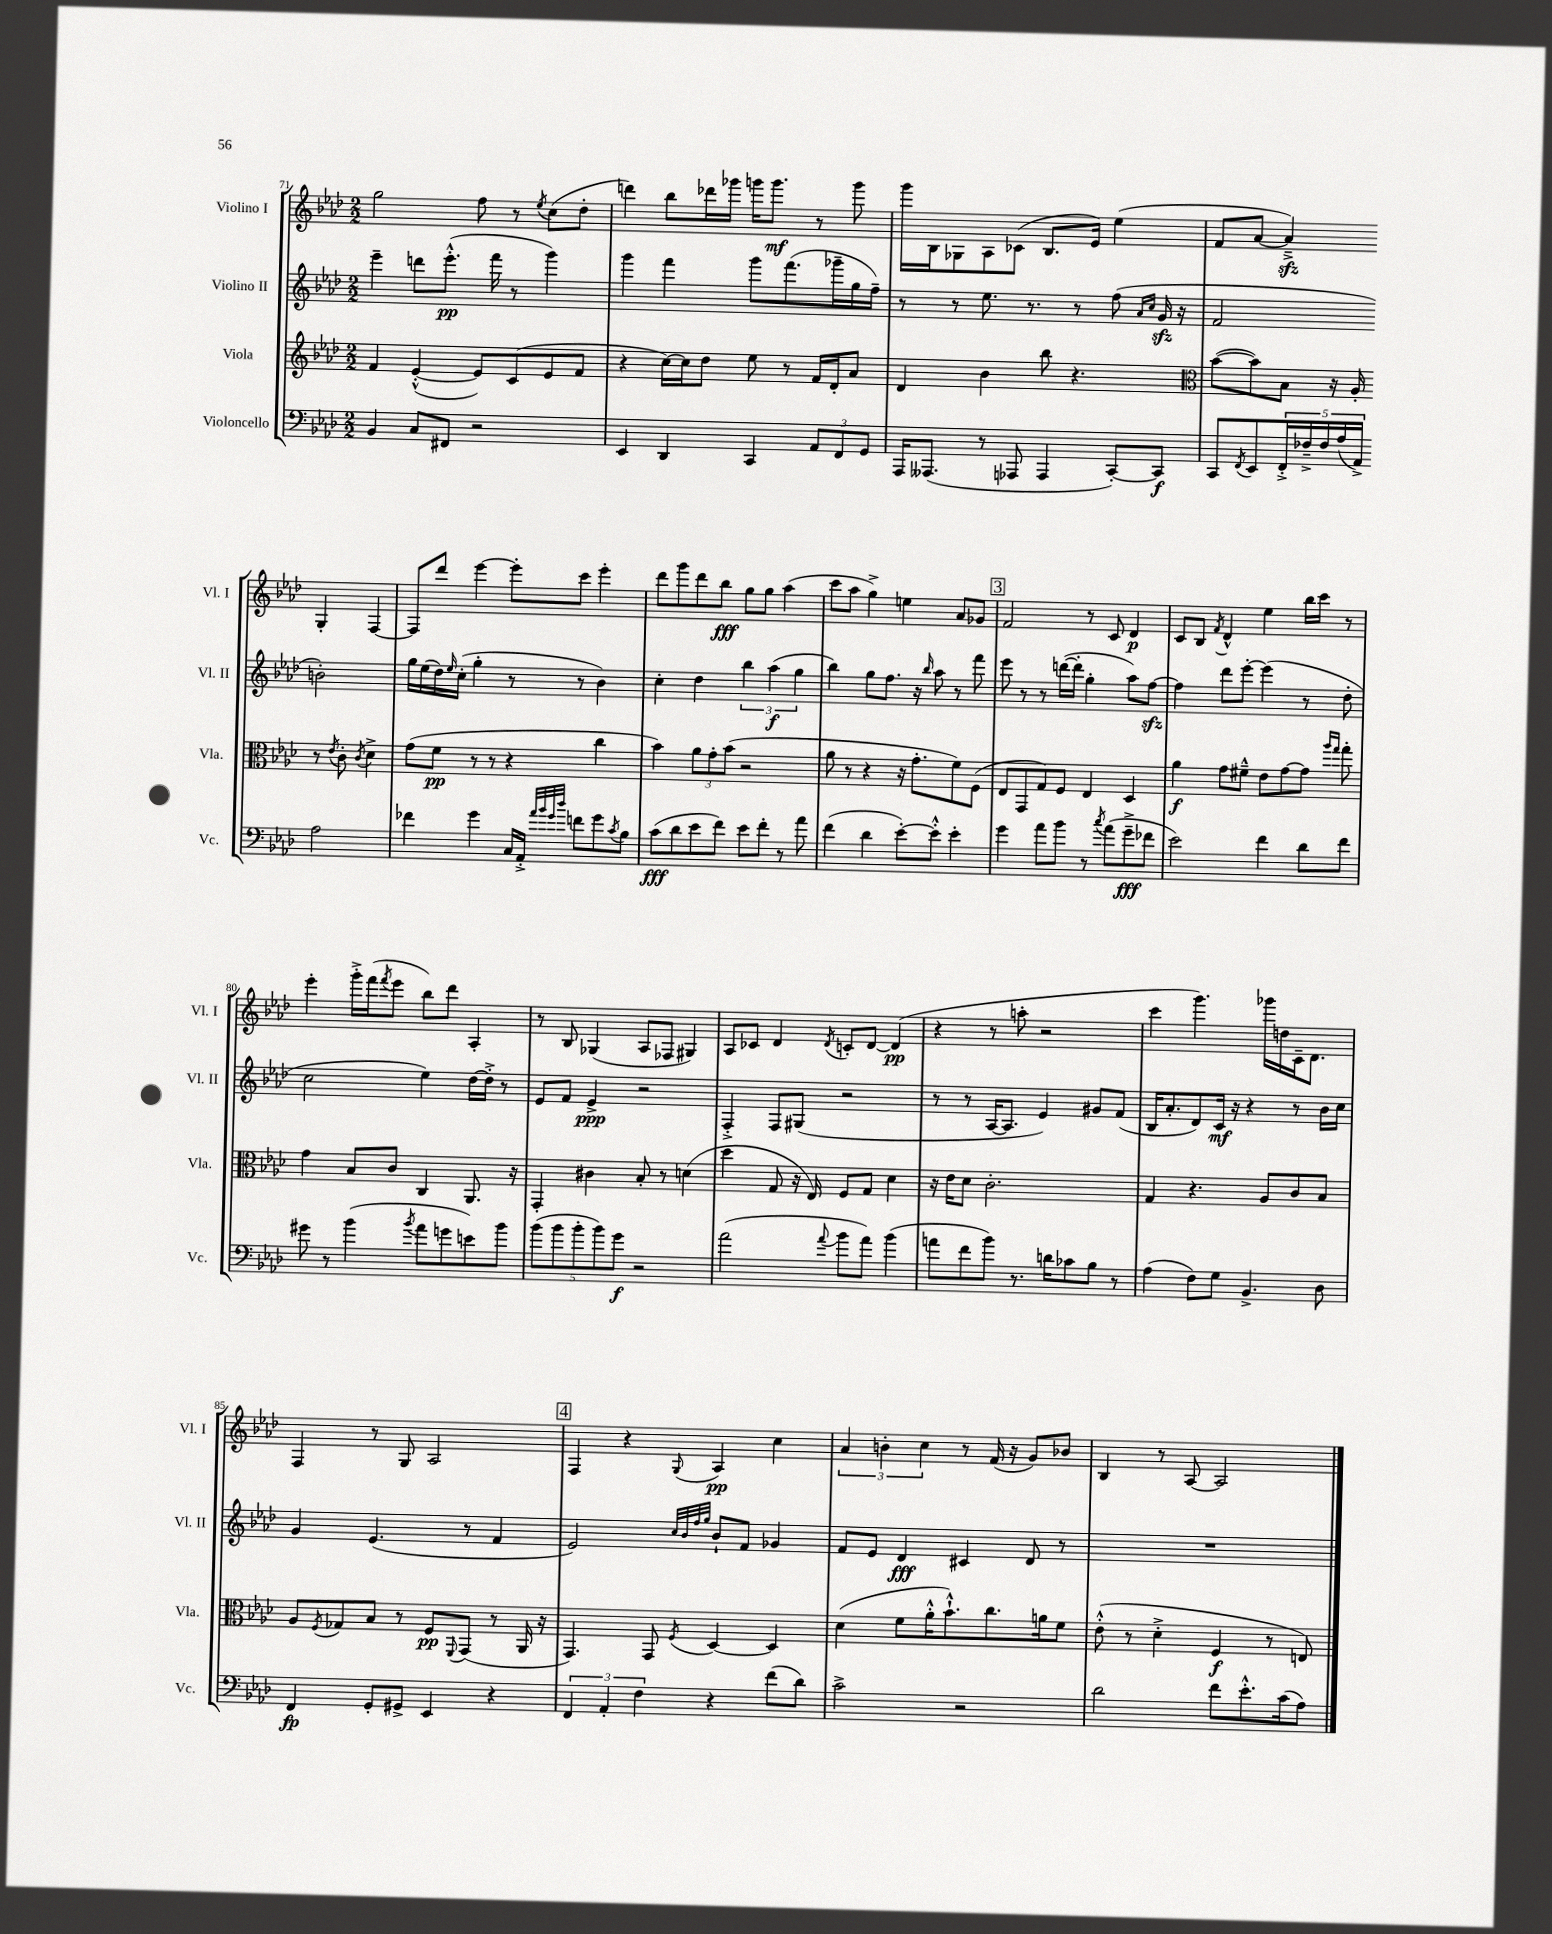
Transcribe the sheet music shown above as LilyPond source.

<<
\new StaffGroup <<
\new Staff = "s0" \with { instrumentName = "Violino I" shortInstrumentName = "Vl. I" } {
    \clef treble \key aes \major \numericTimeSignature \time 2/2
    g''2 f''8 r8 \acciaccatura { ees''8 } c''8( des''8-. |
    d'''4) bes''8 des'''16 ges'''16 g'''16 g'''8.\mf r8 g'''8 |
    g'''16 bes16 ges8 aes8 ces'8( bes8. ees'16) ees''4( |
    f'8 aes'8~ aes'4--->\sfz) g4-. f4~ |
    f8 des'''8 ees'''4~ ees'''8-. c'''8 ees'''4-. |
    des'''8 g'''8 des'''8 bes''8\fff g''8 g''8 aes''4( |
    c'''8 aes''8 g''4->) e''4 aes'8 ges'8 |
    \mark \markup { \box "3" } f'2 r8 c'8 des'4\p |
    c'8 bes8 \acciaccatura { f'8 } des'4-^ ees''4 bes''16 c'''16 r8 |
    ees'''4-. g'''16-.-> f'''16( \acciaccatura { f'''8 } ees'''8 bes''8) des'''8 aes4-. |
    r8 bes8 ges4( aes8 fes8 gis4) |
    aes8 ces'8 des'4 \acciaccatura { des'8 } c'8-. des'8~ des'4\pp( |
    r4 r8 a''8-. r2 |
    c'''4 g'''4.) ges'''16 d''16 c'16-- des'8. |
    f4 r8 g8 aes2 |
    \mark \markup { \box "4" } f4 r4 \appoggiatura { g8 } aes4\pp c''4 |
    \tuplet 3/2 { aes'4 b'4-. c''4 } r8 f'16( r16 g'8) bes'8 |
    bes4 r8 aes8~ aes2 \bar "|." |
}
\new Staff = "s1" \with { instrumentName = "Violino II" shortInstrumentName = "Vl. II" } {
    \clef treble \key aes \major \numericTimeSignature \time 2/2
    ees'''4-- d'''8 ees'''8.-.-^\pp( f'''16 r8 g'''4) |
    g'''4 f'''4 g'''8 f'''8.( ges'''16-- g''16 f''16--) |
    r8 r8 ees''8. r8. r8 f''8( \grace { aes'16 c''16 } g'16\sfz r16 |
    f'2 b'2-.) |
    g''16 ees''16( des''16) \grace { ees''16 } c''16-.( g''4-. r8 r8 bes'4) |
    c''4-. des''4 \tuplet 3/2 { bes''4 aes''4\f( g''4 } |
    bes''4) g''8 f''8. r16 \grace { bes''16 } aes''8 r8 f'''8 |
    \mark \markup { \box "3" } ees'''8 r8 r8 d'''16~( d'''16-. g''4-. aes''8) f''8~\sfz |
    f''4 des'''8 ees'''8~-. ees'''4( r8 des''8-. |
    c''2 ees''4) des''16~ des''16-.-> r8 |
    ees'8 f'8 ees'4->\ppp r2 |
    f4-.-> f8 gis8( r2 |
    r8 r8 aes16~ aes8. ees'4) gis'8 f'8( |
    bes16 aes'8.-. des'8) c'16\mf r16 r4 r8 bes'16 c''16 |
    g'4 ees'4.( r8 f'4 |
    \mark \markup { \box "4" } ees'2) \grace { c''32 bes'32 f''32 g''32 } bes'8-! f'8 ges'4 |
    f'8 ees'8 des'4\fff cis'4 des'8 r8 |
    R1 \bar "|." |
}
\new Staff = "s2" \with { instrumentName = "Viola" shortInstrumentName = "Vla." } {
    \clef treble \key aes \major \numericTimeSignature \time 2/2
    f'4 ees'4~-.-^( ees'8) c'8( ees'8 f'8 |
    r4 c''16~) c''16 des''8 ees''8 r8 f'16 des'16-. aes'8 |
    des'4 bes'4 bes''8 r4. |
    \clef alto bes'8~( bes'8) bes8 r16 aes16-. r8 \acciaccatura { ees'8 } c'8-. \acciaccatura { c'8 } des'4-> |
    g'8( f'8\pp r8 r8 r4 c''4 |
    bes'4) \tuplet 3/2 { aes'8 g'8-. bes'8( } r2 |
    aes'8 r8 r4 r16 g'8.-. f'8) f8( |
    \mark \markup { \box "3" } ees8 g,8 g8) f8 ees4 des4 |
    aes'4\f g'8 fis'8---^ ees'8 g'8~ g'8 \grace { aes''16 g''16 } g''8-. |
    g'4 bes8 c'8 c4 aes,8. r16 |
    g,4-. cis'4 bes8-. r8 d'4( |
    des''4 g8 r16 ees16) f8 g8 des'4 |
    r16 ees'16 des'8 c'2.-. |
    g4 r4. aes8 c'8 bes8 |
    aes8 \acciaccatura { f8 } ges8 bes8 r8 f8\pp \appoggiatura { f,8 } g,8( r8 aes,16 r16 |
    \mark \markup { \box "4" } g,4.) g,8 \acciaccatura { f8 } des4~ des4 |
    des'4( f'8 aes'16-.-^ bes'8.-!-^) c''8. a'16 f'8 |
    ees'8-.-^( r8 des'4-.-> f4\f r8 e8) \bar "|." |
}
\new Staff = "s3" \with { instrumentName = "Violoncello" shortInstrumentName = "Vc." } {
    \clef bass \key aes \major \numericTimeSignature \time 2/2
    bes,4 c8 fis,8 r2 |
    ees,4 des,4 c,4 \tuplet 3/2 { aes,8 f,8 g,8 } |
    aes,,16 aeses,,8.( r8 aes,,8 aes,,4 c,8~-.) c,8\f |
    c,8 \acciaccatura { f,8 } ees,8 \tuplet 5/4 { f,16-.-> fes16---> fes16 aes16( aes,16->) } aes2 |
    fes'4 g'4 c16 aes,16-.-> \grace { aes'32 bes'32 g'32 des''32 } f'8 g'8 \acciaccatura { c'8 } bes8 |
    c'8\fff( des'8 ees'8 f'8) ees'8 f'8-. r8 aes'8 |
    f'4( des'4 ees'8~-.) ees'8-.-^ ees'4-. |
    \mark \markup { \box "3" } g'4 aes'8 bes'8 r8 \acciaccatura { c''8 } aes'8( g'8--->\fff fes'8 |
    ees'2) f'4 des'8 f'8 |
    gis'8 r8 bes'4( \acciaccatura { bes'8 } aes'8 g'8 e'8) bes'8 |
    \tuplet 5/4 { bes'8( bes'8 bes'8-. bes'8) g'8\f } r2 |
    aes'2( \appoggiatura { aes'8 } bes'8 aes'8) bes'4( |
    a'8 f'8 bes'8) r8. d'16 ces'8 bes8 r8 |
    aes4( f8) g8 bes,4.-> des8 |
    f,4\fp g,8-. gis,8-> ees,4 r4 |
    \mark \markup { \box "4" } \tuplet 3/2 { f,4 aes,4-. f4 } r4 f'8( des'8) |
    c'2-> r2 |
    des'2 f'8 ees'8.-.-^ c'16( aes8) \bar "|." |
}
>>
>>
\layout { \context { \Score currentBarNumber = #71 } }
